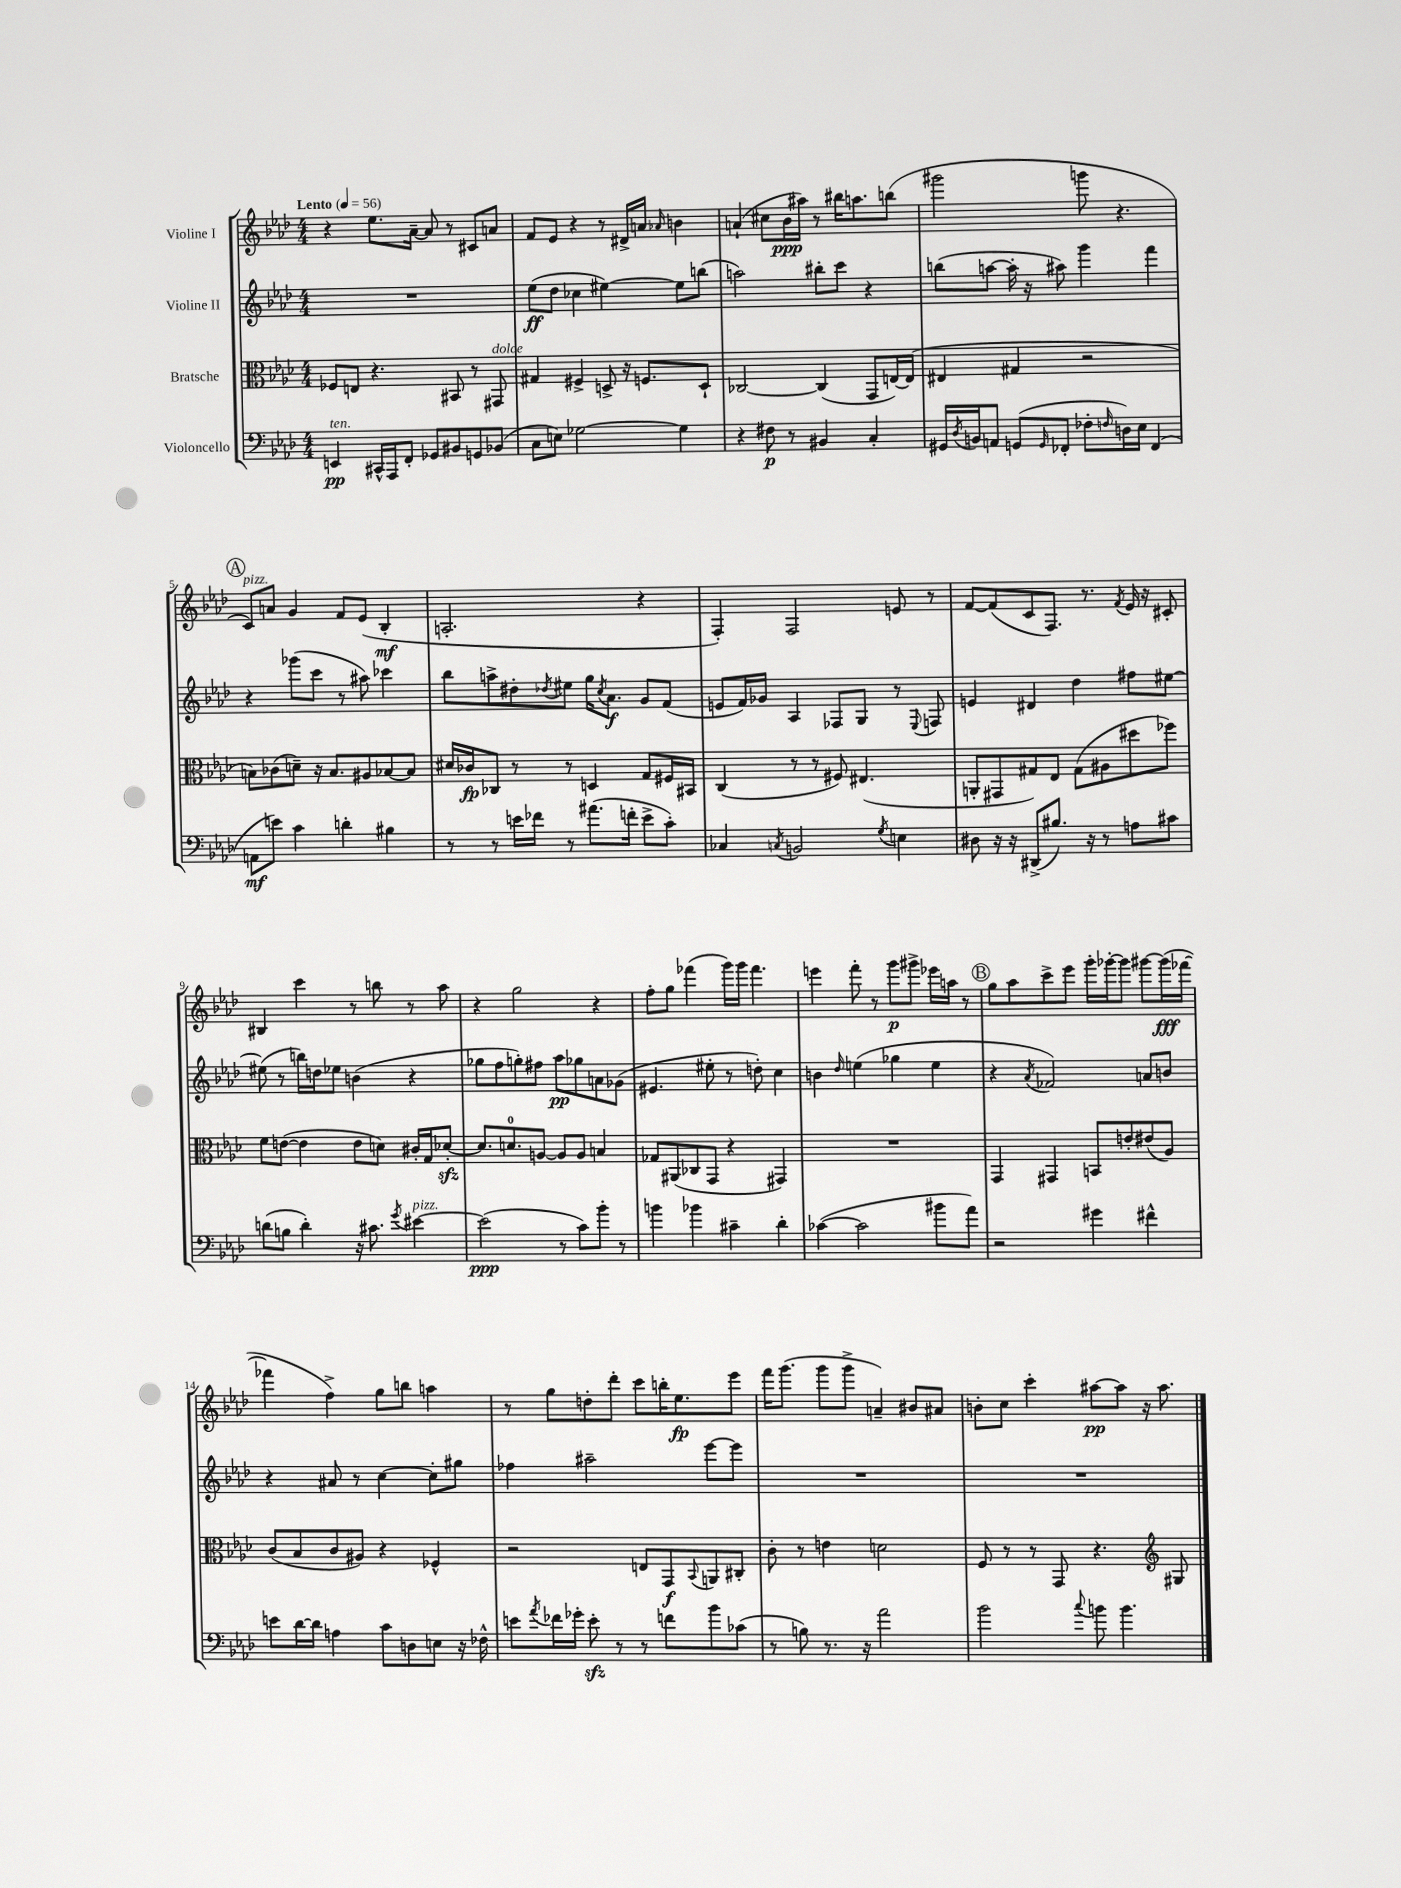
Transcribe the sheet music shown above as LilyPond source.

<<
\new StaffGroup <<
\new Staff = "s0" \with { instrumentName = "Violine I" } {
    \clef treble \key aes \major \numericTimeSignature \time 4/4 \tempo "Lento" 4 = 56
    r4 ees''8. aes'16~-- aes'8 r8 cis'8 a'8 |
    f'8 ees'8 r4 r8 dis'16-> a'16 \grace { aes'16 } b'4 |
    a'4-!( cis''8 bes'16\ppp ais''16) r8 bis''16 a''8. b''8( |
    gis'''2 g'''8 r4. |
    \mark \markup { \circle "A" } c'8^\markup { \italic "pizz." }) a'8 g'4 f'8 ees'8( bes4-.\mf |
    a2.-. r4 |
    f4-.) f2 e'8 r8 |
    f'8~ f'8( c'8 f8.) r8. \acciaccatura { f'8 } ees'16 r16 cis'8-. |
    bis4 c'''4 r8 b''8 r8 aes''8 |
    r4 g''2 r4 |
    f''8-. g''8 fes'''4( g'''16) g'''16 fes'''4. |
    e'''4 f'''8-. r8 g'''8\p gis'''8-> ees'''16 a''16 r8 |
    \mark \markup { \circle "B" } g''8 aes''8 c'''8-> ees'''8 g'''16-. ges'''16~-. ges'''8 gis'''8~ gis'''16\fff( fes'''16~ |
    fes'''4 f''4->) g''8 b''8 a''4 |
    r8 g''8 d''8-. des'''8-. c'''8 b''16-. ees''8.\fp ees'''8 |
    f'''16 g'''8.( g'''8 g'''8-> a'4--) bis'8 ais'8 |
    b'8-. c''8 c'''4-. ais''8~\pp ais''8 r16 ais''8. \bar "|." |
}
\new Staff = "s1" \with { instrumentName = "Violine II" } {
    \clef treble \key aes \major \numericTimeSignature \time 4/4
    R1 |
    ees''8\ff( des''8 ces''4 eis''4~) eis''8 b''8( |
    a''2) bis''8-. c'''8 r4 |
    b''8( a''8~ a''16-. r16 ais''8) g'''4 f'''4 |
    \mark \markup { \circle "A" } r4 ges'''8( c'''8 r8 ais''8) ces'''4 |
    bes''8 a''8-> dis''8-. \acciaccatura { des''8 } eis''8 g''16 \acciaccatura { c''8 } aes'8.\f g'8 f'8( |
    e'8 f'16) ges'16 aes4 fes8 g8 r8 \appoggiatura { ees8 } f8 |
    e'4 dis'4 des''4 fis''8 eis''8~ |
    eis''8( r8 b''16) d''16 ees''8 b'4( r4 |
    ges''8 f''8 g''8-.) fis''8 aes''8\pp ges''8 a'8 ges'8( |
    eis'4. eis''8-. r8 d''8-.) c''4 |
    b'4 \grace { des''16 } e''4( ges''4 e''4 |
    \mark \markup { \circle "B" } r4 \acciaccatura { aes'8 } fes'2) a'8 b'8 |
    r4 ais'8 r8 c''4~ c''8-. gis''8 |
    fes''4 ais''2-- ees'''8~ ees'''8 |
    R1 |
    R1 \bar "|." |
}
\new Staff = "s2" \with { instrumentName = "Bratsche" } {
    \clef alto \key aes \major \numericTimeSignature \time 4/4
    fes8 e8 r4. bis,8 r8 gis,8^\markup { \italic "dolce" } |
    gis4 fis4-> d8-> r16 f8. d8-! |
    ces2~ ces4( g,8 e16~) e16( |
    eis4 gis4 r2 |
    \mark \markup { \circle "A" } b8) ces'8( d'8--) r16 b8. ais8 bes8~ bes8 |
    dis'16 ces'16\fp ces8 r8 r8 d4 g8 fis16 bis,16 |
    c4( r8 r8 fis8) eis4.( |
    a,8-. gis,8 gis8) ees8 gis8( ais8 dis''8 fes''8) |
    f'8 e'8~( e'4 e'8 d'8) cis'16-. g16 des'8~-.\sfz |
    des'8. d'8.-0 a8~ a8 a8 b4 |
    ges8 ais,8( ces8 g,8 r4 gis,4) |
    R1 |
    \mark \markup { \circle "B" } g,4 gis,4 b,8 e'8-. eis'8( aes8) |
    c'8( bes8 c'8 ais8) r4 fes4-^ |
    r2 e8 g,8\f \appoggiatura { bes,8 } a,8 cis8-. |
    c'8-. r8 e'4 d'2 |
    f8 r8 r8 g,8 r4. \clef treble gis8 \bar "|." |
}
\new Staff = "s3" \with { instrumentName = "Violoncello" } {
    \clef bass \key aes \major \numericTimeSignature \time 4/4
    e,4\pp^\markup { \italic "ten." } cis,16-^ aes,,16 f,8-. ges,8 bis,8 g,8 bes,8( |
    c8 e8) ges2~ ges4 |
    r4 fis8\p r8 bis,4 c4-. |
    gis,16 \acciaccatura { des8 } b,16 a,8 g,8( \grace { g,16 } fes,8-. fes8-. \grace { f16 } d16) ees16 fes,4( |
    \mark \markup { \circle "A" } a,8\mf e'8) c'4 d'4-. bis4 |
    r8 r8 e'16 fes'16 r8 ais'8.( f'16-. e'8-> c'8-.) |
    ces4 \acciaccatura { c8 } b,2 \acciaccatura { g8 } e4 |
    dis8 r16 r16 dis,8->( bis8.) r16 r8 a8 cis'8 |
    d'8( b8 d'4-.) r16 cis'8. \acciaccatura { g'8 } eis'4~^\markup { \italic "pizz." } |
    eis'2\ppp( r8 c'8) bes'8-. r8 |
    b'4 bes'4 cis'4-- des'4-. |
    ces'4~( ces'2 bis'8 aes'8) |
    \mark \markup { \circle "B" } r2 gis'4 fis'4-^ |
    e'8 des'16~ des'16 a4 c'8 d8 e8 r16 fes16-^ |
    e'8 \acciaccatura { aes'8 } fes'16 ges'16-. e'8-.\sfz r8 r8 f'8 bes'8 ces'8( |
    r8 b8) r8. r16 aes'2 |
    bes'2 \appoggiatura { c''8 } b'8 b'4. \bar "|." |
}
>>
>>
